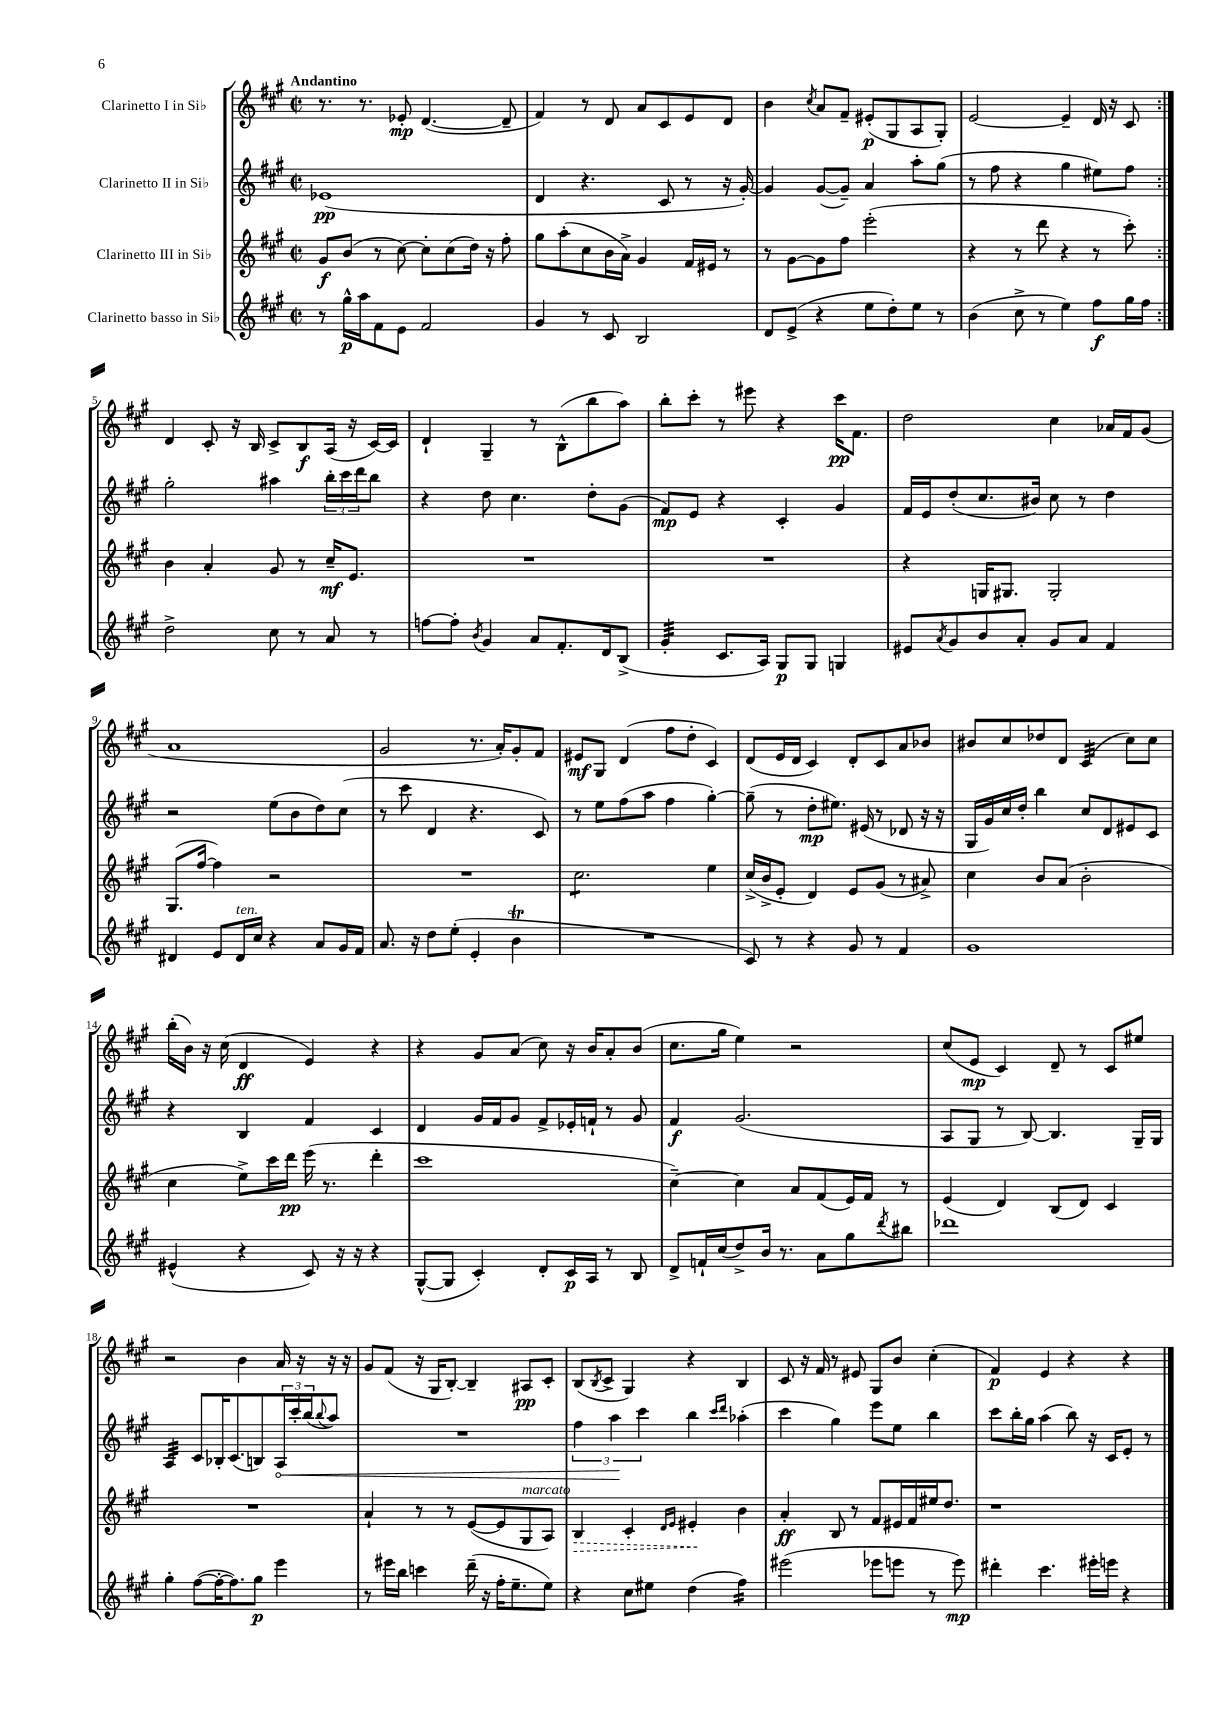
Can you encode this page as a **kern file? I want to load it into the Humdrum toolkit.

**kern	**kern	**kern	**kern
*staff4	*staff3	*staff2	*staff1
*clefG2	*clefG2	*clefG2	*clefG2
*k[f#c#g#]	*k[f#c#g#]	*k[f#c#g#]	*k[f#c#g#]
*M2/2	*M2/2	*M2/2	*M2/2
*met(c|)	*met(c|)	*met(c|)	*met(c|)
8r	8g#	(1e-	8.r
16gg#^^	(8b	.	.
16aa	.	.	8.r
8f#	8r	.	.
8e	[8cc#)	.	8e-'
2f#	8cc#']	.	([4.d
.	(8cc#	.	.
.	16dd)	.	.
.	16r	.	.
.	8ff#'	.	8d~]
=	=	=	=
4g#	8gg#	4d	4f#)
.	(8aa'	.	.
8r	8cc#	4.r	8r
8c#	16b	.	8d
.	16a^)	.	.
2B	4g#	.	8a
.	.	8c#	8c#
.	16f#	8r	8e
.	16e#	.	.
.	8r	16r	8d
.	.	[16g#')	.
=	=	=	=
8d	8r	4g#]	4b
(8e^	[8g#	.	.
.	.	.	8qcc#
4r	8g#]	([8g#	8a
.	8ff#	8g#~])	8f#~
8ee	(2eee'	4a	(8e#'
8dd')	.	.	8G#
8ee	.	8aa'	8A
8r	.	(8gg#	8G#')
=	=	=	=
(4b	4r	8r	[2e
.	.	8ff#	.
8cc#^	8r	4r	.
8r	8ddd	.	.
4ee)	4r	4gg#	4e~]
8ff#	8r	8ee#)	16d
.	.	.	16r
16gg#	8ccc#')	8ff#	8c#
16ff#	.	.	.
=:|!	=:|!	=:|!	=:|!
2dd^	4b	2gg#'	4d
.	4a'	.	8c#'
.	.	.	16r
.	.	.	16B
8cc#	8g#	4aa#	8c#^
8r	8r	.	8B
8a	16cc#~	24bb'	(16A
.	.	24ccc#	.
.	8.e	.	16r
.	.	24ddd	.
8r	.	8bb	[16c#)
.	.	.	16c#]
=	=	=	=
[8ff	1r	4r	4d`
8ff']	.	.	.
8qb	.	.	.
4g#	.	8dd	4G#~
.	.	4.cc#	.
8a	.	.	8r
8.f#'	.	.	(8B^^
.	.	8dd'	8bb
16d	.	.	.
(8B^	.	(8g#	8aa)
=	=	=	=
4g#'	1r	8f#)	8bb'
.	.	8e	8ccc#'
8.c#	.	4r	8r
.	.	.	8eee#
16A)	.	.	.
8G#	.	4c#'	4r
8G#	.	.	.
4G	.	4g#	16ccc#
.	.	.	8.f#
=	=	=	=
8e#	4r	16f#	2dd
.	.	16e	.
8qa	.	.	.
8g#	.	(8dd'	.
8b	16G	8.cc#	.
.	8.G#	.	.
8a'	.	.	.
.	.	16b#)	.
8g#	2G#'	8cc#	4cc#
8a	.	8r	.
4f#	.	4dd	16a-
.	.	.	16f#
.	.	.	(8g#
=	=	=	=
4d#	(8.G#	2r	1a
.	[16ff#	.	.
8e	4ff#])	.	.
16d#	.	.	.
16cc#	.	.	.
4r	2r	(8ee	.
.	.	8b	.
8a	.	8dd)	.
16g#	.	(8cc#	.
16f#	.	.	.
=	=	=	=
8.a	1r	8r	2g#
.	.	8ccc#	.
16r	.	.	.
8dd	.	4d	.
(8ee'	.	.	.
4e'	.	4.r	8.r
.	.	.	16a')
4b	.	.	8g#'
.	.	8c#)	8f#
=	=	=	=
1r	2.cc#	8r	8e#
.	.	8ee	8G#
.	.	(8ff#	(4d
.	.	8aa	.
.	.	4ff#	8ff#
.	.	.	8dd'
.	4ee	[4gg#')	4c#)
=	=	=	=
8c#)	(16cc#^	(8gg#~]	(8d
.	16b^	.	.
8r	8e'	8r	16e
.	.	.	16d
4r	4d)	8dd'	4c#)
.	.	8.ee#)	.
8g#	8e	.	8d'
.	.	(16e#	.
8r	(8g#	8r	8c#
4f#	8r	8d-	8a
.	8a#^)	16r	8b-
.	.	16r	.
=	=	=	=
1g#	4cc#	16G#	8b#
.	.	16g#)	.
.	.	16cc#	8cc#
.	.	16dd'	.
.	8b	4bb	8dd-
.	(8a	.	8d
.	2b'	8cc#	(4c#
.	.	8d	.
.	.	8e#	8cc#)
.	.	8c#	8cc#
=	=	=	=
(4e#^^	4cc#	4r	(16bb'
.	.	.	16b)
.	.	.	16r
.	.	.	(16cc#
4r	8ee^)	4B	4d
.	16ccc#	.	.
.	16ddd	.	.
8c#)	(16eee	4f#	4e)
.	8.r	.	.
16r	.	.	.
16r	.	.	.
4r	4ddd'	4c#	4r
=	=	=	=
([8G#^^	1ccc#	4d	4r
8G#]	.	.	.
4c#')	.	16g#	8g#
.	.	16f#	.
.	.	8g#	(8a
8d'	.	8f#^	8cc#)
16c#	.	16e-'	16r
16A	.	16f`	16b
8r	.	8r	8a'
8B	.	8g#	(8b
=	=	=	=
8d^	[4cc#~)	4f#	8.cc#
16f`	.	.	.
(16cc#	.	.	16gg#
8dd^)	4cc#]	(2.g#	4ee)
16b	.	.	.
8.r	.	.	.
.	8a	.	2r
8a	(8f#	.	.
8gg#	16e)	.	.
.	16f#	.	.
8qddd	.	.	.
8bb#	8r	.	.
=	=	=	=
1ddd-	(4e	8A	(8cc#
.	.	8G#	8e
.	4d)	8r	4c#)
.	.	[8B)	.
.	(8B	4.B]	8d~
.	8d)	.	8r
.	4c#	.	8c#
.	.	16G#~	8ee#
.	.	16G#	.
=	=	=	=
4gg#'	1r	4A	2r
([8ff#	.	8c#	.
16ff#'_	.	16B-'	.
8.ff#])	.	(8.c#	.
.	.	.	4b
8gg#	.	8B)	.
4eee	.	24A	16a
.	.	24ccc#'	.
.	.	.	16r
.	.	(24bb	.
.	.	8qqbb	.
.	.	8aa)	16r
.	.	.	16r
=	=	=	=
8r	4a`	1r	8g#
16eee#	.	.	(8f#
16bb	.	.	.
4ccc	8r	.	16r
.	.	.	16G#
.	8r	.	[8B')
(16ddd~	([8e	.	4B~]
16r	.	.	.
16ff#'	8e]	.	.
8.ee~	.	.	.
.	8G#	.	8A#
8ee)	8A)	.	8c#'
=	=	=	=
4r	4B	6ff#	(8B
.	.	.	8qB
.	.	.	8c#^
.	.	6aa	.
8cc#	4c#'	.	4G#)
.	.	6ccc#	.
8ee#	.	.	.
.	16qqd	.	.
.	16qqe	.	.
(4dd	4e#'	4bb	4r
.	.	16qqccc#	.
.	.	16qqddd	.
4ff#)	4b	(4aa-'	4B
=	=	=	=
(2eee#	4a'	4ccc#	8c#
.	.	.	16r
.	.	.	16f#
.	8B	4gg#)	8r
.	8r	.	8e#
8eee-	8f#	8eee	8G#
8eee	16e#	8ee	8b
.	16f#	.	.
8r	16ee#	4bb	(4cc#'
.	8.dd	.	.
8eee)	.	.	.
=	=	=	=
4ddd#'	1r	8ccc#	4f#)
.	.	16bb'	.
.	.	16gg#	.
4.ccc#	.	(4aa	4e
.	.	8bb)	4r
16eee#'	.	16r	.
16eee	.	16c#	.
4r	.	8e'	4r
.	.	8r	.
==	==	==	==
*-	*-	*-	*-
